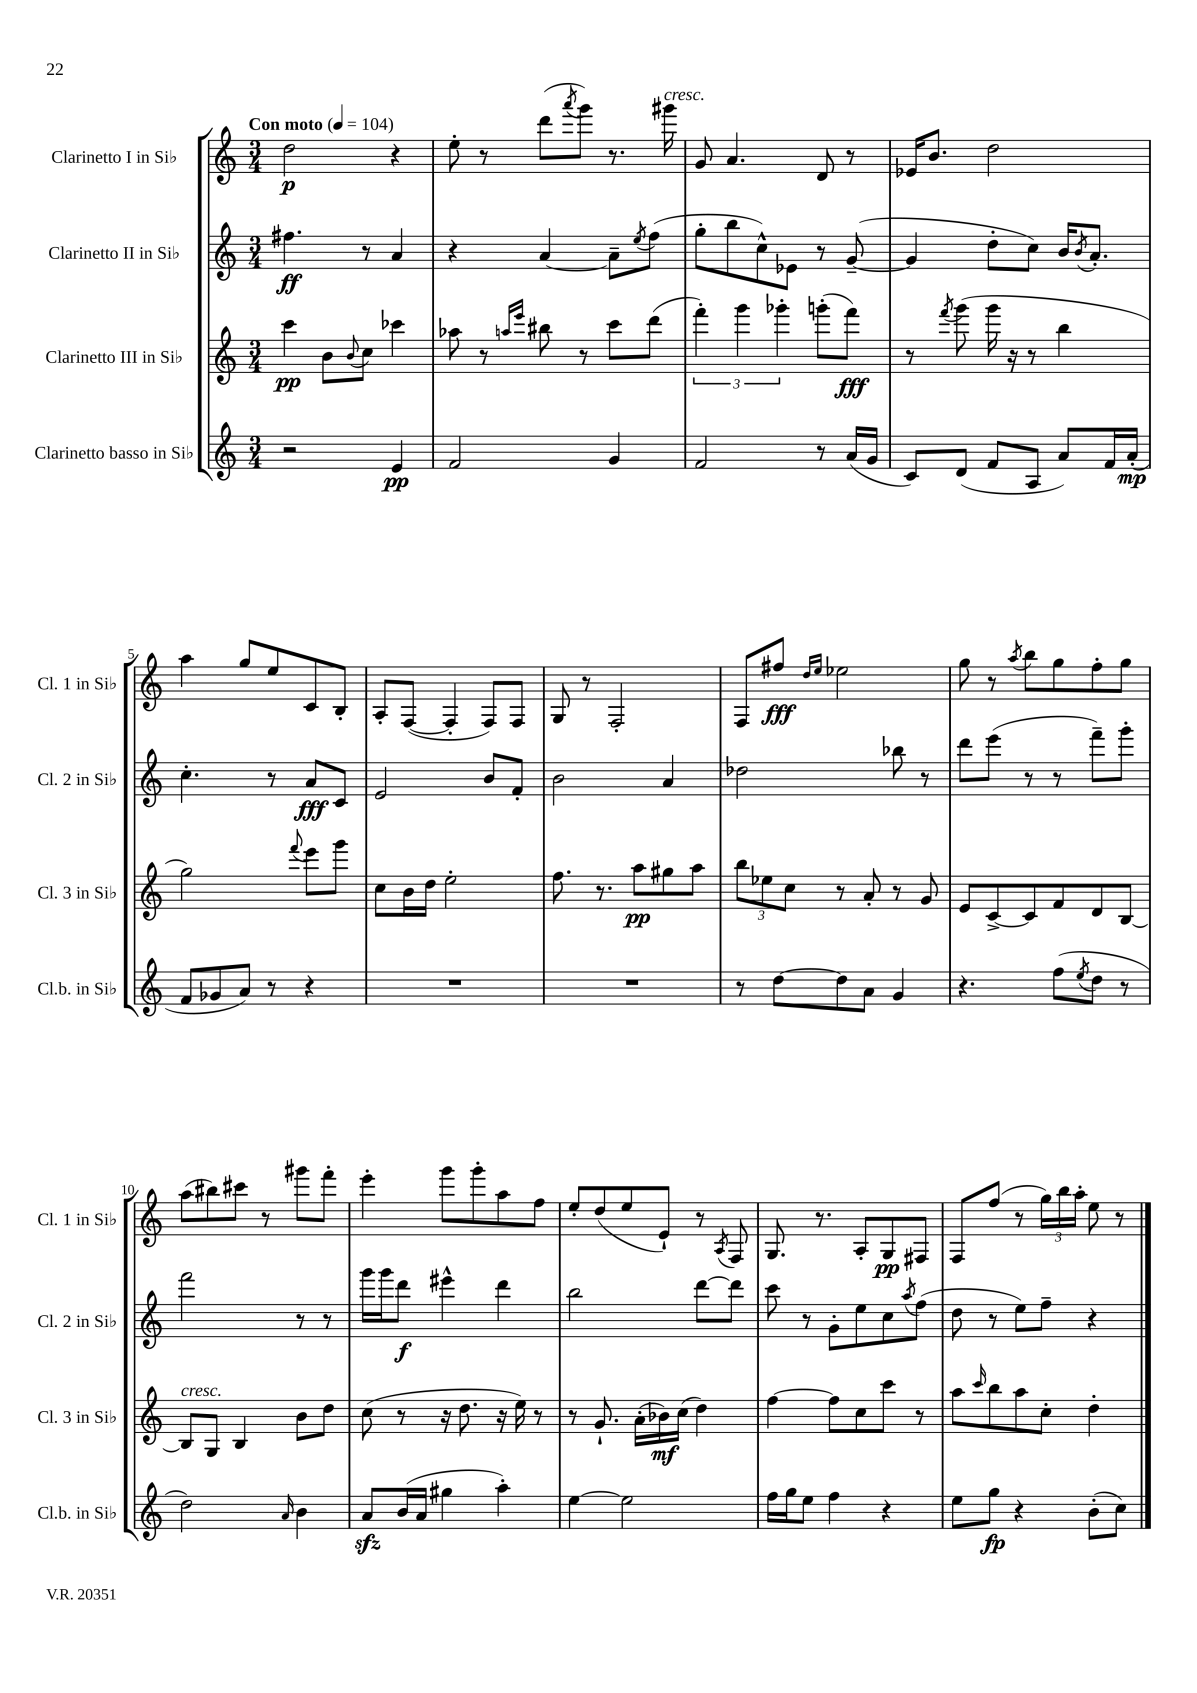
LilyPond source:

<<
\new StaffGroup <<
\new Staff = "s0" \with { instrumentName = "Clarinetto I in Sib" shortInstrumentName = "Cl. 1 in Sib" } {
    \clef treble \key c \major \numericTimeSignature \time 3/4 \tempo "Con moto" 4 = 104
    d''2\p r4 |
    e''8-. r8 d'''8( \acciaccatura { a'''8 } g'''8) r8. gis'''16^\markup { \italic "cresc." } |
    g'8 a'4. d'8 r8 |
    ees'16 b'8. d''2 |
    a''4 g''8 e''8 c'8 b8-. |
    a8-. f8~( f4-. f8) f8 |
    g8 r8 f2-. |
    f8 fis''8\fff \grace { d''16 e''16 } ees''2 |
    g''8 r8 \acciaccatura { a''8 } b''8 g''8 f''8-. g''8 |
    a''8( bis''8) cis'''8 r8 gis'''8 f'''8-. |
    e'''4-. g'''8 g'''8-. a''8 f''8 |
    e''8-. d''8( e''8 e'8-!) r8 \acciaccatura { a8 } f8 |
    g8. r8. a8-. g8\pp fis8 |
    f8 f''8( r8 \tuplet 3/2 { g''16) b''16 a''16-. } e''8 r8 \bar "|." |
}
\new Staff = "s1" \with { instrumentName = "Clarinetto II in Sib" shortInstrumentName = "Cl. 2 in Sib" } {
    \clef treble \key c \major \numericTimeSignature \time 3/4
    fis''4.\ff r8 a'4 |
    r4 a'4~ a'8-- \acciaccatura { e''8 } f''8( |
    g''8-. b''8 c''8-^) ees'8 r8 g'8~--( |
    g'4 d''8-. c''8) b'16 \acciaccatura { b'8 } a'8.-. |
    c''4.-. r8 a'8\fff c'8 |
    e'2 b'8 f'8-. |
    b'2 a'4 |
    des''2 bes''8 r8 |
    d'''8 e'''8( r8 r8 f'''8--) g'''8-. |
    f'''2 r8 r8 |
    g'''16 g'''16 d'''8\f eis'''4-^ d'''4 |
    b''2 d'''8~ d'''8 |
    c'''8 r8 g'8-. e''8 c''8 \acciaccatura { a''8 } f''8( |
    d''8 r8 e''8) f''8-- r4 \bar "|." |
}
\new Staff = "s2" \with { instrumentName = "Clarinetto III in Sib" shortInstrumentName = "Cl. 3 in Sib" } {
    \clef treble \key c \major \numericTimeSignature \time 3/4
    c'''4\pp b'8 \appoggiatura { b'8 } c''8 ces'''4 |
    aes''8 r8 \grace { a''16 e'''16 } bis''8 r8 c'''8 d'''8( |
    \tuplet 3/2 { f'''4-.) g'''4 ges'''4-. } g'''8-.( f'''8\fff) |
    r8 \acciaccatura { f'''8 } g'''8( g'''16 r16 r8 b''4 |
    g''2) \appoggiatura { f'''8 } e'''8 g'''8 |
    c''8 b'16 d''16 e''2-. |
    f''8. r8. a''8\pp gis''8 a''8 |
    \tuplet 3/2 { b''8 ees''8 c''8 } r8 a'8-. r8 g'8 |
    e'8 c'8~-> c'8 f'8 d'8 b8~ |
    b8^\markup { \italic "cresc." } g8 b4 b'8 d''8 |
    c''8( r8 r16 d''8. r16 e''16) r8 |
    r8 g'8.-! a'16-.( bes'16\mf) c''16( d''4) |
    f''4~ f''8 c''8 c'''8 r8 |
    a''8 \grace { c'''16 } b''8 a''8 c''8-. d''4-. \bar "|." |
}
\new Staff = "s3" \with { instrumentName = "Clarinetto basso in Sib" shortInstrumentName = "Cl.b. in Sib" } {
    \clef treble \key c \major \numericTimeSignature \time 3/4
    r2 e'4\pp |
    f'2 g'4 |
    f'2 r8 a'16( g'16 |
    c'8) d'8( f'8 a8 a'8) f'16 a'16-.\mp( |
    f'8 ges'8 a'8) r8 r4 |
    R2. |
    R2. |
    r8 d''8~ d''8 a'8 g'4 |
    r4. f''8( \acciaccatura { e''8 } d''8 r8 |
    d''2) \grace { a'16 } b'4 |
    a'8\sfz b'16( a'16 gis''4 a''4-.) |
    e''4~ e''2 |
    f''16 g''16 e''8 f''4 r4 |
    e''8 g''8\fp r4 b'8-.( c''8) \bar "|." |
}
>>
>>
